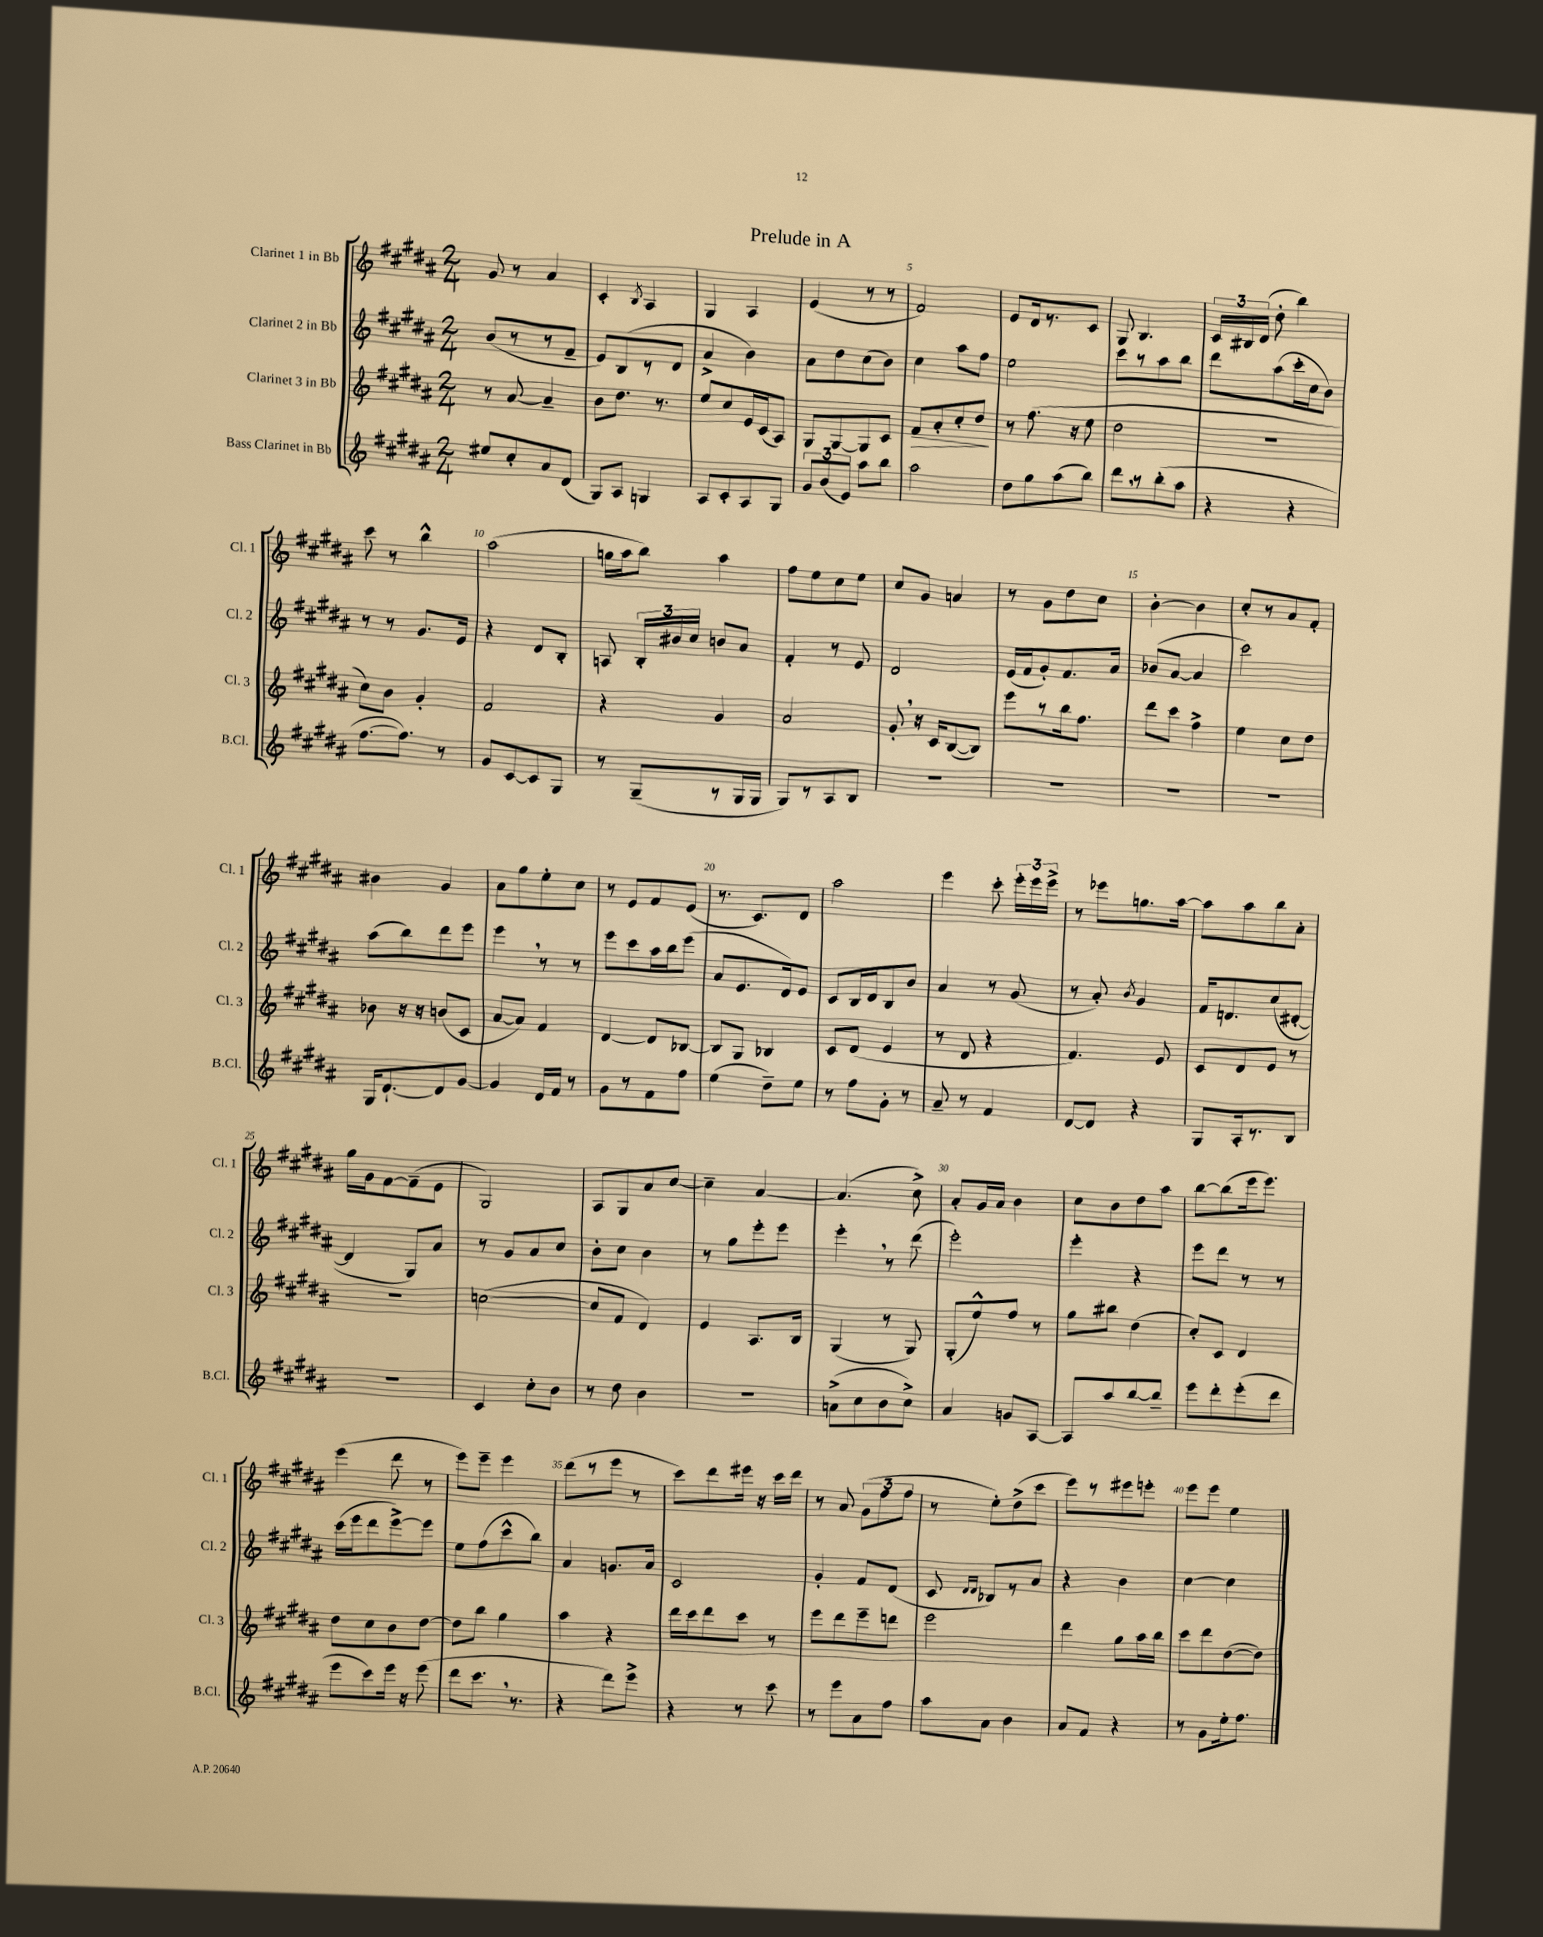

**kern	**kern	**dynam	**kern	**kern
*part4	*part3	*part3	*part2	*part1
*staff4	*staff3	*staff3	*staff2	*staff1
*I"Bass Clarinet in Bb	*I"Clarinet 3 in Bb	*	*I"Clarinet 2 in Bb	*I"Clarinet 1 in Bb
*I'B.Cl.	*I'Cl. 3	*	*I'Cl. 2	*I'Cl. 1
*clefG2	*clefG2	*	*clefG2	*clefG2
*k[f#c#g#d#a#]	*k[f#c#g#d#a#]	*	*k[f#c#g#d#a#]	*k[f#c#g#d#a#]
*M2/4	*M2/4	*	*M2/4	*M2/4
=1	=1	=1	=1	=1
8ee#X/L	8r	.	(8b/L	8g#/
8cc#'/	[8a#/	.	8r	8r
8a#/	4a#~/]	.	8r	4a#/
(8d#/J	.	.	8f#~/J	.
=2	=2	=2	=2	=2
8G#/L)	8b\L	.	8e/L)	4c#'/
8A#/J	8.dd#\J	.	(8B/	.
.	.	.	.	8qB/
4Gn/	.	.	8r	4A#/
.	8.r	.	.	.
.	.	.	8d#/J	.
=3	=3	=3	=3	=3
8A#/L	8ee/L	.	4a#^/	4G#/
8c#'/	8cc#/	.	.	.
8A#/	16e/L	.	4b\)	4A#/
.	(16c#/J	.	.	.
8G#/J	8A#/J)	.	.	.
=4	=4	=4	=4	=4
12g#/L	8G#/L	.	8a#\L	(4e/
(12b/	.	.	.	.
.	[8G#/	.	8dd#\	.
12e/J)	.	.	.	.
8aa#\L	8G#/]	.	(8cc#\	8r
8bb\J	8c#/J	.	8b\J)	8r
=5	=5	=5	=5	=5
!	!	!LO:HP:b	!	!
2aa#\	8f#/L	>	4cc#\	2f#/)
.	8a#'/	.	.	.
.	8cc#'/	.	8aa#\L	.
.	8dd#/J	.	8ff#\J	.
.	.	]	.	.
=6	=6	=6	=6	=6
8dd#\L	8r	.	2ee\	8e/L
8gg#\	(8.ff#\	.	.	16d#/k
.	.	.	.	8.r
(8aa#\	.	.	.	.
.	16r	.	.	.
8bb\J)	8ee\	.	.	8c#/J
=7	=7	=7	=7	=7
8ddd#,\L	2dd#\	.	8ccc#\L	8G#/
8r	.	.	8r	4.B/
(8bb'\	.	.	8aa#\	.
8aa#\J	.	.	8bb\J	.
=8	=8	=8	=8	=8
4r	2r	.	8ddd#\L	24c#/LL
.	.	.	.	24B#X/
.	.	.	.	(24d#/JJ
.	.	.	(8aa#\	8dd#'\
4r	.	.	16ccc#'\L	4bb\)
.	.	.	16cc#\J	.
.	.	.	8b\J)	.
!!LO:LB:g=z
=9	=9	=9	=9	=9
[8.ff#\L	8cc#\L)	.	8r	8ccc#\
.	8b\J	.	8r	8r
8.ff#\J])	.	.	.	.
.	4g#'/	.	8.g#/L	4bb^^\
8r	.	.	.	.
.	.	.	16e/Jk	.
=10	=10	=10	=10	=10
8g#/L	2f#/	.	4r	(2aa#\
[8c#/	.	.	.	.
8c#/]	.	.	8d#/L	.
8G#/J	.	.	8B'/J	.
=11	=11	=11	=11	=11
8r	4r	.	8An/	16ggn\LL
.	.	.	.	16aa#\J
(8G#~/L	.	.	24B'/LL	8bb\J)
.	.	.	24b#X/	.
.	.	.	24cc#/JJ	.
8r	4g#/	.	8bn/L	4aa#\
16G#/L	.	.	8a#/J	.
16G#/JJ	.	.	.	.
=12	=12	=12	=12	=12
8G#/L)	2a#/	.	4f#'/	8ff#\L
8r	.	.	.	8ee\
8A#/	.	.	8r	8cc#\
8B/J	.	.	8e/	8ee\J
=13	=13	=13	=13	=13
2r	8g#',/	.	2d#/	8cc#/L
.	16r	.	.	8g#/J
.	16c#/KL	.	.	.
.	([8B/	.	.	4an/
.	8B/J])	.	.	.
=14	=14	=14	=14	=14
2r	8eee\L	.	(16e/LL	8r
.	.	.	16f#/J	.
.	8r	.	8g#'/)	8g#\L
.	16bb\k	.	8.f#/	8dd#\
.	8.ff#\J	.	.	.
.	.	.	.	8cc#\J
.	.	.	16a#/Jk	.
=15	=15	=15	=15	=15
2r	8ddd#\L	.	(8b-X/L	[4b'\
.	8ccc#\J	.	[8a#/J	.
.	4ff#^\	.	4a#/]	4b\]
=16	=16	=16	=16	=16
2r	4ee\	.	2ccc#\)	8cc#'/L
.	.	.	.	8r
.	8cc#\L	.	.	8a#/
.	8dd#\J	.	.	8f#'/J
!!LO:LB:g=z
=17	=17	=17	=17	=17
16G#/KL	8b-X\	.	(8aa#\L	4b#X\
[8.d#`/	.	.	.	.
.	16r	.	8bb\)	.
.	16r	.	.	.
8d#/]	(8bn/L	.	8ddd#\	4g#/
[8g#/J	8c#/J	.	8eee\J	.
=18	=18	=18	=18	=18
4g#/]	[8a#/L	.	4eee,\	8a#\L
.	8a#/J])	.	.	8gg#\
16d#/LL	4f#/	.	8r	8ee'\
16f#/JJ	.	.	.	.
8r	.	.	8r	8cc#\J
=19	=19	=19	=19	=19
8g#\L	[4d#/	.	8eee\L	8r
8r	.	.	8ccc#\	8e/L
8f#\	8d#/L]	.	16aa#\L	8f#/
.	.	.	16bb\J	.
8ff#\J	[8B-X/J	.	(8eee\J	(8e/J
=20	=20	=20	=20	=20
(4ee\	8B-/L]	.	8a#/L	8.r
.	8G#/J	.	8.e/	.
.	.	.	.	8.c#/L)
8dd#~\L)	4B-X/	.	.	.
.	.	.	16d#/k)	.
8ee\J	.	.	8e/J	8d#/J
=21	=21	=21	=21	=21
8r	8c#/L	.	8c#/L	2aa#\
8ff#\L	(8d#/J	.	16B/L	.
.	.	.	16d#/J	.
8g#'\J	4e/	.	8B/	.
8r	.	.	8b/J	.
=22	=22	=22	=22	=22
8a#~/	8r	.	4a#/	4eee\
8r	8d#/	.	.	.
4f#/	4r	.	8r	8ccc#'\
.	.	.	(8g#/	24eee'\LL
.	.	.	.	24eee\
.	.	.	.	24eee^\JJ
=23	=23	=23	=23	=23
[8d#/L	4.f#/)	.	8r	8r
8d#/J]	.	.	8a#'/)	8eee-X\L
.	.	.	8qb/	.
4r	.	.	4g#/	8.ggn\
.	8e/	.	.	.
.	.	.	.	[16aa#\Jk
=24	=24	=24	=24	=24
8G#/L	8c#/L	.	16f#/KL	8aa#\L]
.	.	.	8.dn/	.
16A#'/k	8d#/	.	.	8aa#\
8.r	.	.	.	.
.	8e/J	.	(8cc#/	8bb\
8B/J	8r	.	[8d#X'/J	8a#'\J
!!LO:LB:g=z
=25	=25	=25	=25	=25
2r	2r	.	4d#/]	16gg#\LL
.	.	.	.	16g#\J
.	.	.	.	[8f#\
.	.	.	8G#/L)	(8f#~\]
.	.	.	8a#/J	8e\J
=26	=26	=26	=26	=26
4c#/	([2ccn\	.	8r	2G#/)
.	.	.	8g#/L	.
8cc#'\L	.	.	8a#/	.
8b\J	.	.	8cc#/J	.
=27	=27	=27	=27	=27
8r	8cc/L]	.	8b'\L	8A#/L
8dd#\	8f#/J	.	8cc#\J	8G#/
4b\	4d#/)	.	4b\	8a#/
.	.	.	.	[8cc#/J
=28	=28	=28	=28	=28
2r	4e/	.	8r	4cc#~\]
.	.	.	8gg#\L	.
.	8.A#/L	.	8eee'\	[4a#/
.	.	.	8eee\J	.
.	16B/Jk	.	.	.
=29	=29	=29	=29	=29
(8an^\L	(4G#/	.	4eee',\	(4.a#/]
8cc#\	.	.	.	.
8b\	8r	.	8r	.
8cc#^\J)	8G#/)	.	(8ddd#\	8cc#^\)
=30	=30	=30	=30	=30
4a#/	(8G#'/L	.	2eee'\)	8a#'/L
.	8ee^^/)	.	.	16g#/L
.	.	.	.	16a#/JJ
8gn/L	8ff#/J	.	.	4b\
[8A#/J	8r	.	.	.
=31	=31	=31	=31	=31
8A#/L]	8gg#\L	.	4eee'\	8cc#\L
8aa#/	8bb#X\J	.	.	8b\
[8bb/	(4dd#\	.	4r	8dd#\
8bb~/J]	.	.	.	8aa#\J
=32	=32	=32	=32	=32
8eee\L	8cc#'/L)	.	8eee\L	[8bb\L
8ddd#'\	8c#/J	.	8ddd#\J	(8bb\]
(8eee'\	4d#/	.	8r	16eee\k
.	.	.	.	8.eee\J)
8ddd#\J	.	.	8r	.
!!LO:LB:g=z
=33	=33	=33	=33	=33
8eee\L	8dd#\L	.	(16ccc#\LL	(4eee\
.	.	.	16eee\J	.
8ccc#\)	8cc#\	.	8ddd#\	.
16eee\Jk	8b\	.	[8eee^\)	8ddd#\
16r	.	.	.	.
(8eee\	[8dd#\J	.	8eee\J]	8r
=34	=34	=34	=34	=34
8ddd#\L	8dd#\L]	.	8ee\L	8eee\L)
8.ccc#,\J	8bb\J	.	(8ff#\	8eee~\J
.	4gg#\	.	8ccc#^^\	4eee\
8.r	.	.	.	.
.	.	.	8bb\J)	.
=35	=35	=35	=35	=35
4r	4aa#\	.	4a#/	(8ddd#\L
.	.	.	.	8r
8ddd#\L)	4r	.	8.gn/L	8eee\J
8eee^\J	.	.	.	8r
.	.	.	16a#/Jk	.
=36	=36	=36	=36	=36
4r	16ddd#\LL	.	2c#/	8ccc#\L)
.	16ccc#\J	.	.	.
.	8ddd#\	.	.	8ddd#\
8r	8ccc#\J	.	.	16eee#X\Jk
.	.	.	.	16r
8ccc#\	8r	.	.	16ccc#\LL
.	.	.	.	16ddd#\JJ
=37	=37	=37	=37	=37
8r	8eee\L	.	4g#'/	8r
8eee\L	8ddd#\	.	.	8a#/
8a#\	8eee~\	.	8f#/L	(12g#\L
.	.	.	.	12ff#\
8ff#\J	8dddn\J	.	(8d#/J	.
.	.	.	.	12ff#\J
=38	=38	=38	=38	=38
8aa#\L	2eee\	.	8c#/	8r
.	.	.	16qqd#/LL	.
.	.	.	16qqd#/JJ	.
8a#\J	.	.	8B-X/L)	8ee'\L)
4b\	.	.	8r	(8dd#^\
.	.	.	8a#/J	8ccc#\J
=39	=39	=39	=39	=39
8a#/L	4ddd#\	.	4r	8eee\L)
8f#/J	.	.	.	8r
4r	8gg#\L	.	4b\	8eee#X\
.	16aa#\L	.	.	8eeen'\J
.	16bb\JJ	.	.	.
=40	=40	=40	=40	=40
8r	8ccc#\L	.	[4cc#\	8eee\L
8g#\L	8ddd#\	.	.	8eee\J
16ee'\k	([8dd#\	.	4cc#\]	4ee\
8.ff#\J	.	.	.	.
.	8dd#\J])	.	.	.
==	==	==	==	==
*-	*-	*-	*-	*-
